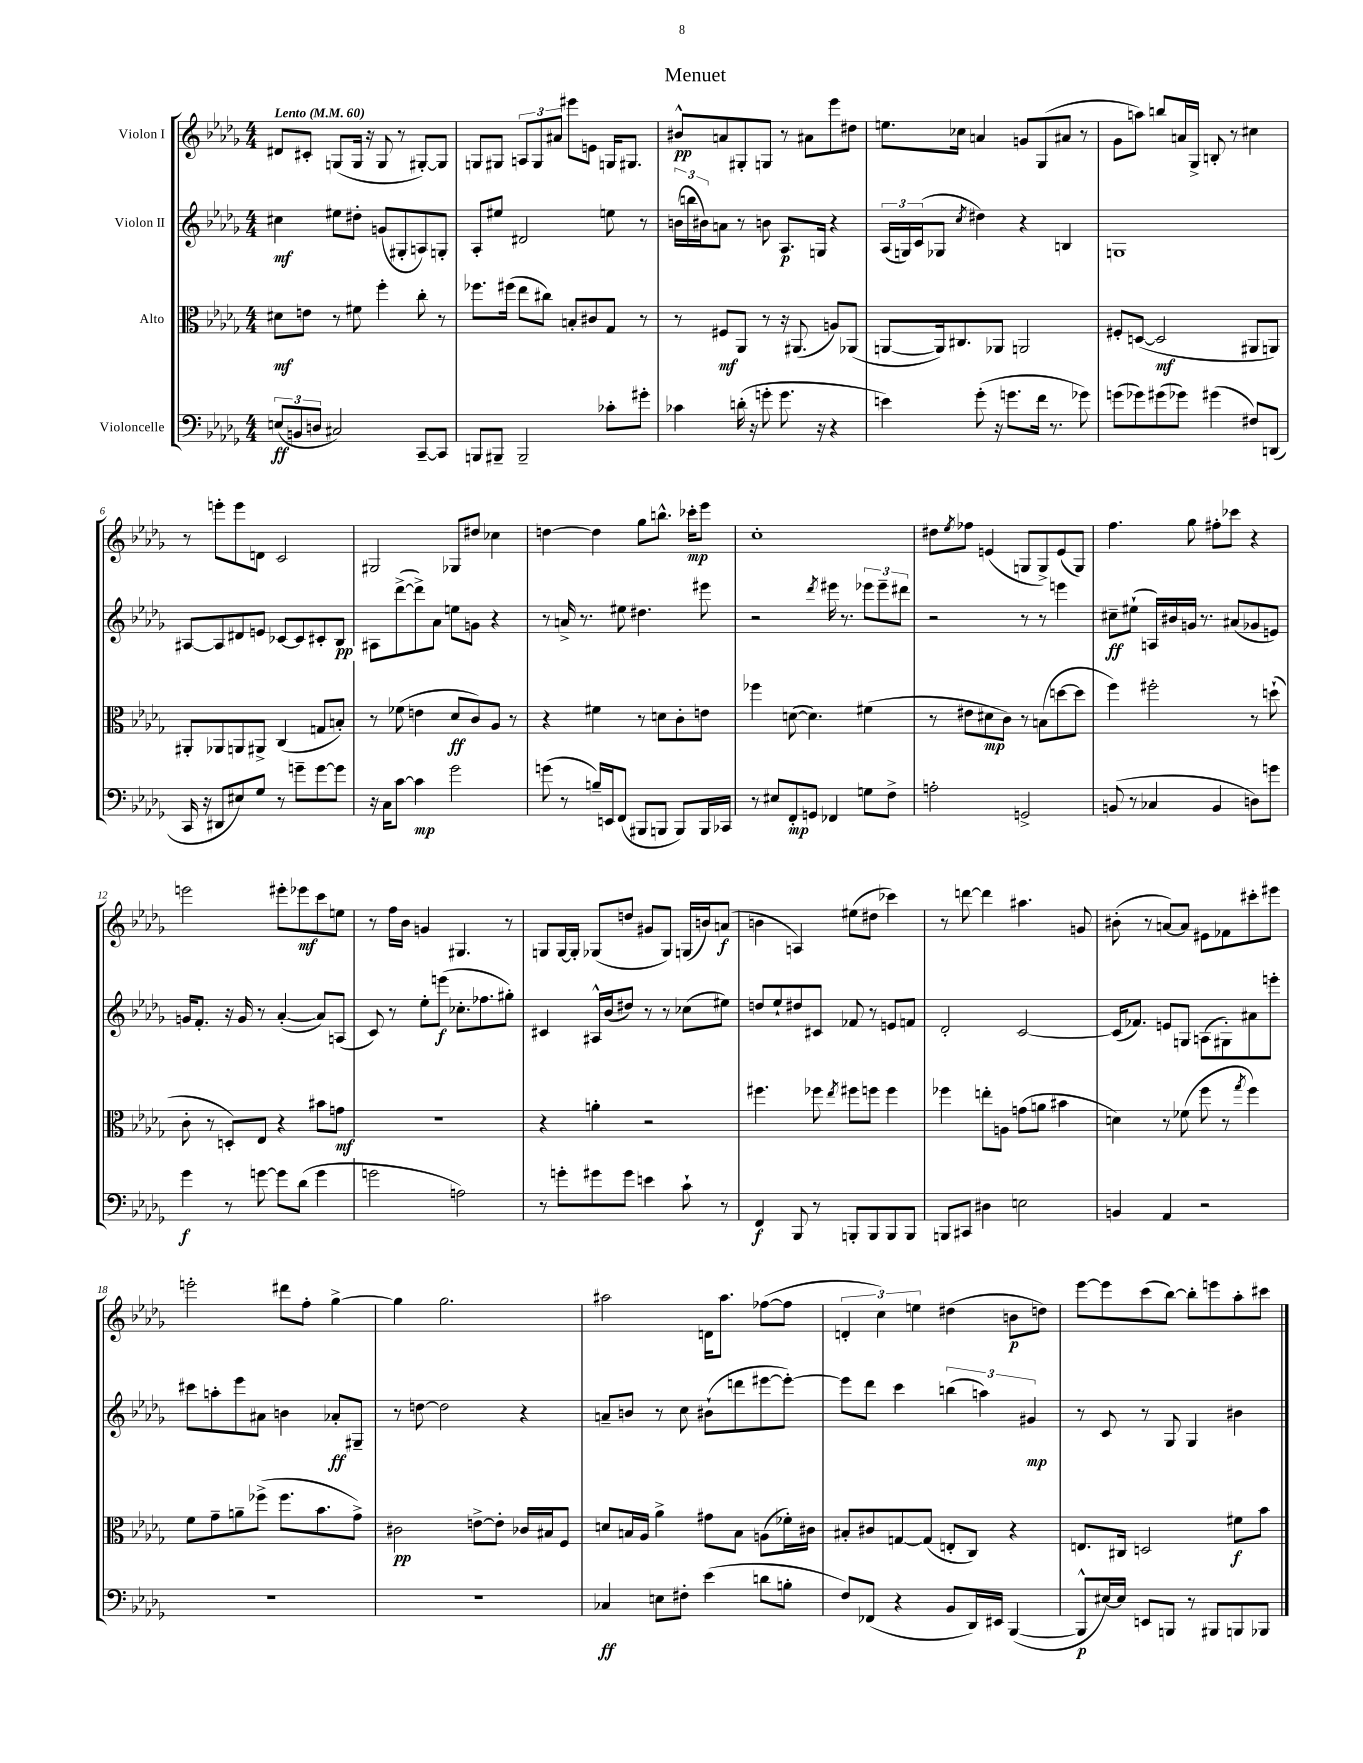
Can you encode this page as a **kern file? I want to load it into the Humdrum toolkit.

**kern	**kern	**kern	**kern
*staff4	*staff3	*staff2	*staff1
*clefF4	*clefC3	*clefG2	*clefG2
*k[b-e-a-d-g-]	*k[b-e-a-d-g-]	*k[b-e-a-d-g-]	*k[b-e-a-d-g-]
*M4/4	*M4/4	*M4/4	*M4/4
*MM60	*MM60	*MM60	*MM60
(12E/L	8d#\L	4cc#\	8d#/L
12BB/	.	.	.
.	8e\J	.	8c#'/J
12D/J	.	.	.
2C#/)	8r	8ee#\L	(8G/L
.	8f#\	8dd#'\J	16G/Jk
.	.	.	16r
.	4ff'\	(8g/L	8G/
.	.	8G#'/	8r
[8CC~/L	8cc'\	8A/)	[8G#'/L)
8CC/]J	8r	8G'/J	8G#/]J
=	=	=	=
8BBB/L	8.ff-\L	8A-'/L	8G/L
8BBB#~/J	.	8ee#/J	8G#/J
.	(16ff#\Jk	.	.
2BBB#~/	8ee-\L	2d#/	12A/L
.	.	.	12G#/
.	8cc#\J)	.	.
.	.	.	12a#/J
.	8B'/L	.	8eee#\L
.	8c#/	.	8e\J
8c-'\L	8G-/J	8ee\	16G/LK
.	.	.	8.G#/J
8g#'\J	8r	8r	.
=	=	=	=
4c-\	8r	(24b\LL	8b#^^/L
.	.	24bb\	.
.	.	24b#\J)	.
.	8F#/L	8a\J	8a/
(16d'\	8AA-/J	8r	8G#'/
16r	.	.	.
8g'\	8r	8b\	8G/J
8.g\	16r	8.A-/L	8r
.	(8.AA#/	.	.
.	.	.	8a#\L
16r	.	16G/Jk	.
4r	8A/L)	4r	8eee-\
.	(8AA-/J	.	8dd#\J
=	=	=	=
4e\)	[8AA/L	(24A-/LL	8.ee\L
.	.	24G/)	.
.	.	(24c/J	.
.	16AA/]k)	8G-/J	.
.	8.C#/	.	16cc-\Jk
.	.	8qcc/	.
(8g-'\	.	4dd#\)	4a/
16r	8AA-/J	.	.
8.g\L	.	.	.
.	2AA/	4r	8g/L
16f\Jk	.	.	(8G-/
8.r	.	.	.
.	.	4B/	8a#/J
8g-\)	.	.	8r
=	=	=	=
(8g\L	8F#'/L	1G	8g-\L
8g-\)	([8D/J	.	8aa\J)
(8g#\	2D/]	.	8bb/L
8g-\J)	.	.	16a/L
.	.	.	16G-^/JJ
(4g#\	.	.	8B'/
.	.	.	8r
8F#/L)	8AA#/L	.	4cc#\
(8DD/J	8AA/J)	.	.
=	=	=	=
16CC/	8AA#'/L	[8A#/L	8r
16r	.	.	.
8DD#/L	8AA-/	8A#/]	8eee'\L
8E#/)	8AA/	8d#/	8eee\
8G-/J	8AA#^/J	8e/J	8d\J
8r	(4C/	[8c-/L	2c/
8g~\L	.	8c-/]	.
[8g\	8G/L	8c#'/	.
8g\]J	8B'/J)	8B-/J	.
=	=	=	=
16r	8r	8A#\L	2G#/
16C\LK	.	.	.
[8c\J	(8f-\	([8ddd-^\	.
4c\]	4e\	8ddd-^\])	.
.	.	8a-\J	.
2g-\	8d-/L	8ee\L	8G-/L
.	8c/)	8g\J	8dd#/J
.	8A-/J	4r	4cc-\
.	8r	.	.
=	=	=	=
(8g\	4r	8r	[4dd\
8r	.	16a^/	.
.	.	8.r	.
16B~/LL)	4f#\	.	4dd\]
16EE/J	.	.	.
(8FF/J	.	8ee#\	.
8BBB#/L	8r	4.dd#\	8gg-\L
8BBB/J	8d\L	.	8.bb^^\J
8BBB/L)	8c'\	.	.
.	.	.	16ccc-'\LK
16BBB/L	8e\J	8eee#\	8eee-\J
16CC-/JJ	.	.	.
=	=	=	=
8r	4ff-\	2r	1cc'
8E#/L	.	.	.
8FF'/	([8d\	.	.
8GG/J	4.d\])	.	.
.	.	8qddd-/	.
4FF-/	.	16eee#\	.
.	.	8.r	.
8G\L	(4f#\	12eee-\L	.
.	.	12eee-~\	.
8F^\J	.	.	.
.	.	12ddd#\J	.
=	=	=	=
2A'\	8r	2r	8dd#\L
.	.	.	8qee-/
.	8e#\L	.	8ff-\J
.	8d#\	.	(4e/
.	8c\J)	.	.
2GG^/	8r	8r	8G/L
.	(8B\L	8r	8G^/)
.	[8dd\	4eee\	(8e/
.	8dd\]J	.	8G/J)
=	=	=	=
(8BB/	4ff\)	8cc#~\L	4.ff\
8r	.	(8ee#`\J	.
4C-/	2ff#'\	16A/LL)	.
.	.	16b#/	.
.	.	16g/JJ	8gg-\
.	.	8.r	.
4BB/	.	.	8ff#'\L
.	.	(8a#/L	8ccc-\J
8D\L)	8r	8g-/	4r
8g\J	(8dd`\	8e/J)	.
=	=	=	=
4g-\	8c'\	16g/LK	2eee\
.	.	8.f'/J	.
.	8r	.	.
8r	8D'/L)	16r	.
.	.	16g/	.
[8g\	8E-/J	8r	.
8g\]L	4r	([4a-'/	8eee#'\L
(8d-\J	.	.	8eee-\
4g\	8b#\L	8a-/]L)	8ccc\
.	8g\J	(8A/J	8ee\J
=	=	=	=
2g\	1r	8c/)	8r
.	.	8r	16ff\LL
.	.	.	16b-\JJ
.	.	8ee-'\L	4g/
.	.	(8eee\J	.
2A\)	.	8.cc-'\L	4.G#/
.	.	8.ff-\	.
.	.	8gg#'\J)	8r
=	=	=	=
8r	4r	4c#/	8G/L
8g'\L	.	.	[16G/L
.	.	.	16G'/]JJ
8g#\	4a'\	16A#^^/LL	(8G-/L
.	.	(16b-/J	.
8g#\J	.	8dd#/J)	8dd/J
4e\	2r	8r	8g#/L
.	.	8r	8G-/J)
8c`\	.	(8cc-\L	(16G/LL
.	.	.	16b/J)
8r	.	8ee#\J)	(8a/J
=	=	=	=
4FF/	4.ff#\	8dd/L	4b\
.	.	8ee-`/	.
8BBB-/	.	8dd#/	4A/)
8r	8ff-\	8c#/J	.
.	8qee-/	.	.
8BBB'/L	8ff#\L	8f-/	(8ee#\L
8BBB/	8ff\J	8r	8dd#\J
8BBB/	4ff\	8e/L	4ccc-\)
8BBB/J	.	8f/J	.
=	=	=	=
8BBB/L	4ff-\	2d-'/	8r
8CC#/J	.	.	[8ddd\
4D#\	8ee'\L	.	4ddd\]
.	8A\J	.	.
2E\	(8g\L	[2c/	4.aa#\
.	8a\J	.	.
.	4b#\	.	.
.	.	.	8g/
=	=	=	=
4BB/	4d\)	(16c/]LK	(8b#'\
.	.	8.f-/J)	.
.	.	.	8r
4AA-/	8r	8e/L	[8a/L)
.	(8f-\	8G/J	8a/]J
2r	8ff\	(8A\L	8e#\L
.	8r	8G#'\)	8f-\
.	8qgg-/	.	.
.	4ff\)	8a#\	8ccc#'\
.	.	8eee'\J	8eee#\J
=	=	=	=
1r	8f\L	8ccc#\L	2eee'\
.	8g-~\	8aa'\	.
.	8a~\	8eee-\	.
.	(8ff-^\J	8a#\J	.
.	8.ff-\L	4b\	8ddd#\L
.	.	.	8ff'\J
.	8.b-\	.	.
.	.	8a-'/L	[4gg-^\
.	8g-^\J)	8G#~/J	.
=	=	=	=
1r	2c#\	8r	4gg-\]
.	.	[8dd\	.
.	.	2dd\]	2.gg-\
.	[8e^\L	.	.
.	8e'\]J	.	.
.	16c-/LL	4r	.
.	16B#/J	.	.
.	8F/J	.	.
=	=	=	=
4C-/	8d/L	8a~/L	2aa#\
.	16B/L	8b/J	.
.	16A-/JJ	.	.
8E\L	4a-^\	8r	.
8F#'\J	.	8cc\	.
(4e-\	8g#\L	(8b#`\L	16d\LK
.	.	.	8.aa#\J
.	8B\J	8ddd\	.
8d\L	(8A\L	[8eee#\	([8ff-\L
8B'\J	16f-'\L)	8eee#'\_J)	8ff-\]J
.	16c#\JJ	.	.
=	=	=	=
8F/L)	8B#'/L	8eee#\]L	6d'/
(8FF-/J	8c#/	8ddd-\J	.
.	.	.	6cc\)
4r	[8G/	4ccc\	.
.	.	.	6ee\
.	(8G/]J	.	.
8BB-/L	8E'/L	(6bb\	(4dd#\
16DD-/L)	8C/J)	.	.
.	.	6aa\)	.
16EE#/JJ	.	.	.
([4BBB-/	4r	.	8b\L
.	.	6g#/	.
.	.	.	8dd\J)
=	=	=	=
8BBB-^^/]L	8.E/L	8r	[8eee-\L
[16E#/L)	.	8c/	8eee-\]
16E#/]JJ	16C#/Jk	.	.
8EE/L	2D/	8r	(8ccc\
8BBB/J	.	8G-/	[8bb-\J)
8r	.	4G-/	8bb-'\]L
8BBB#/L	.	.	8eee\
8BBB/	8f#\L	4b#\	8aa-'\
8BBB-/J	8b-\J	.	8ccc#\J
==	==	==	==
*-	*-	*-	*-
